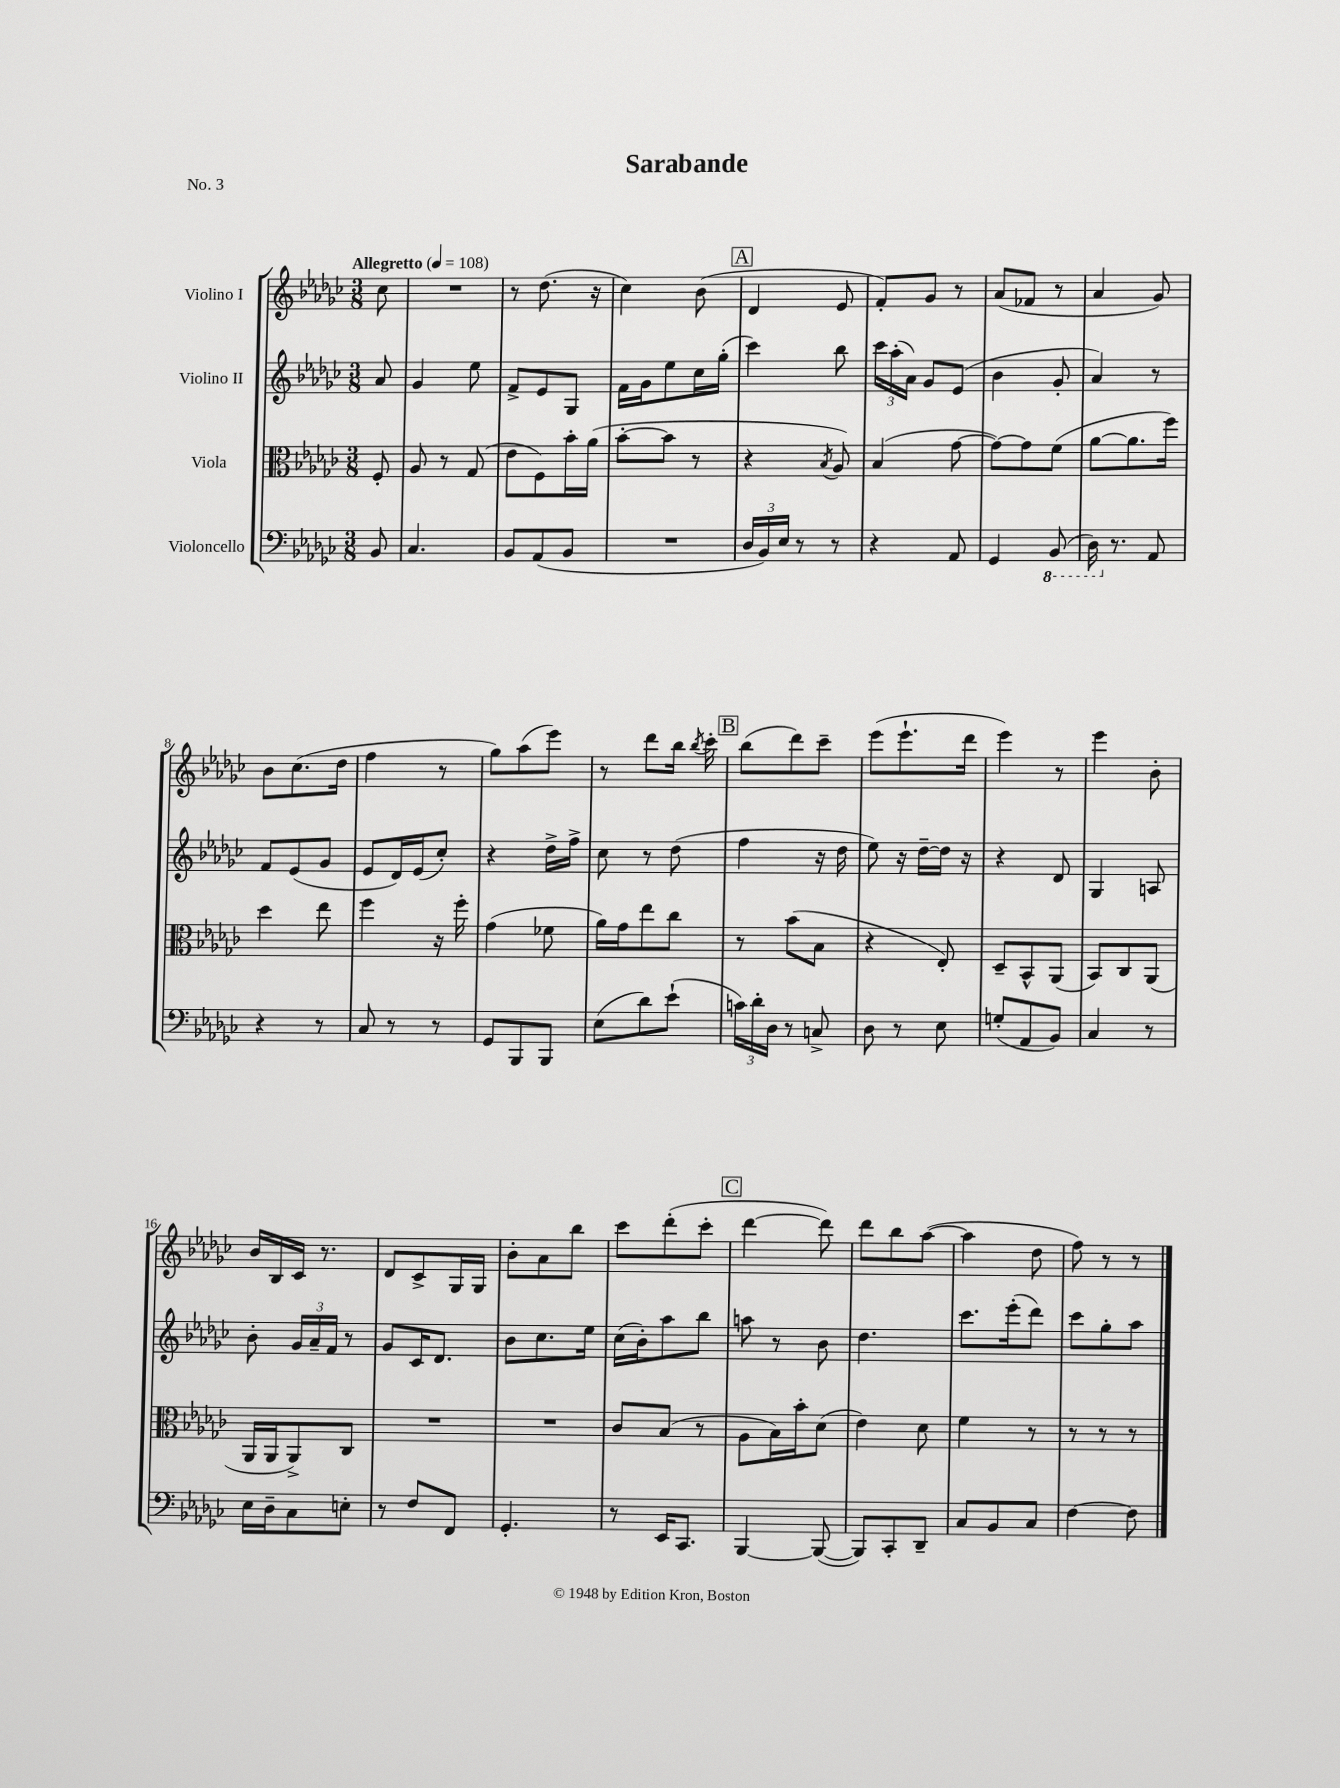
\header { title = "Sarabande" piece = "No. 3" }
<<
\new StaffGroup <<
\new Staff = "s0" \with { instrumentName = "Violino I" } {
    \clef treble \key ges \major \numericTimeSignature \time 3/8 \partial 8 \tempo "Allegretto" 4 = 108
    \autoBeamOff ces''8 |
    R4. |
    r8 des''8.( r16 |
    ces''4) bes'8( |
    \mark \markup { \box "A" } des'4 ees'8 |
    f'8[-.) ges'8] r8 |
    aes'8[( fes'8] r8 |
    aes'4 ges'8) |
    bes'8[ ces''8.( des''16] |
    f''4 r8 |
    ges''8[) aes''8( ees'''8]) |
    r8 des'''8[ bes''16] \acciaccatura { bes''8 } ces'''16-. |
    \mark \markup { \box "B" } bes''8[( des'''8) ces'''8]-- |
    ees'''8[( ees'''8.-! des'''16] |
    ees'''4) r8 |
    ees'''4 bes'8-. |
    bes'16[ bes16 ces'16] r8. |
    des'8[ ces'8-> ges16 ges16] |
    bes'8[-. aes'8 bes''8] |
    ces'''8[ des'''8-.( ces'''8]-. |
    \mark \markup { \box "C" } des'''4~ des'''8) |
    des'''8[ bes''8 aes''8]~( |
    aes''4 des''8 |
    f''8) r8 r8 \bar "|." |
}
\new Staff = "s1" \with { instrumentName = "Violino II" } {
    \clef treble \key ges \major \numericTimeSignature \time 3/8 \partial 8
    \autoBeamOff aes'8 |
    ges'4 ees''8 |
    f'8[-> ees'8 ges8] |
    f'16[ ges'16 ees''8 ces''16 ges''16]-.( |
    \mark \markup { \box "A" } ces'''4) bes''8 |
    \tuplet 3/2 { ces'''16[ aes''16-.( aes'16]) } ges'8[ ees'8]( |
    bes'4 ges'8-. |
    aes'4) r8 |
    f'8[ ees'8( ges'8] |
    ees'8[ des'16) ees'16( ces''8]-.) |
    r4 des''16[-> f''16]-> |
    ces''8 r8 des''8( |
    \mark \markup { \box "B" } f''4 r16 des''16 |
    ees''8) r16 des''16[~-- des''16] r16 |
    r4 des'8 |
    ges4 a8 |
    bes'8-. \tuplet 3/2 { ges'16[ aes'16-- f'16] } r8 |
    ges'8[ ces'16 des'8.] |
    bes'8[ ces''8. ees''16] |
    ces''16[( bes'16-.) aes''8 bes''8] |
    \mark \markup { \box "C" } a''8 r8 bes'8 |
    des''4. |
    ces'''8.[ ees'''16-.( des'''8]) |
    ces'''8[ ges''8-. aes''8] \bar "|." |
}
\new Staff = "s2" \with { instrumentName = "Viola" } {
    \clef alto \key ges \major \numericTimeSignature \time 3/8 \partial 8
    \autoBeamOff f8-. |
    aes8 r8 ges8( |
    ees'8[ f8) bes'16-. aes'16]( |
    bes'8[~-. bes'8] r8 |
    \mark \markup { \box "A" } r4 \acciaccatura { bes8 } aes8) |
    bes4( ges'8~ |
    ges'8[~) ges'8 f'8]( |
    aes'8[~ aes'8. f''16]) |
    des''4 ees''8 |
    f''4 r16 f''16-. |
    ges'4( fes'8 |
    aes'16[) ges'16 ees''8 ces''8] |
    \mark \markup { \box "B" } r8 bes'8[( bes8] |
    r4 ees8-.) |
    des8[-- bes,8-^ aes,8]( |
    bes,8[) ces8 aes,8]( |
    aes,16[ aes,16 aes,8->) ces8] |
    R4. |
    R4. |
    ces'8[ bes8]( r8 |
    \mark \markup { \box "C" } aes8[ bes16) bes'16-. des'8]( |
    ees'4) des'8 |
    f'4 r8 |
    r8 r8 r8 \bar "|." |
}
\new Staff = "s3" \with { instrumentName = "Violoncello" } {
    \clef bass \key ges \major \numericTimeSignature \time 3/8 \partial 8
    \autoBeamOff bes,8 |
    ces4. |
    bes,8[ aes,8( bes,8] |
    R4. |
    \mark \markup { \box "A" } \tuplet 3/2 { des16[ bes,16) ees16] } r8 r8 |
    r4 aes,8 |
    ges,4 \ottava #-1 bes,,8( |
    des,16) \ottava #0 r8. aes,8 |
    r4 r8 |
    ces8 r8 r8 |
    ges,8[ bes,,8 bes,,8] |
    ees8[( des'8) ees'8]-!( |
    \mark \markup { \box "B" } \tuplet 3/2 { c'16[) des'16-. des16] } r8 c8-> |
    des8 r8 ees8 |
    g8[-.( aes,8 bes,8]) |
    ces4 r8 |
    ees16[ des16-- ces8 e8]-. |
    r8 f8[ f,8] |
    ges,4.-. |
    r8 ees,16[ ces,8.] |
    \mark \markup { \box "C" } bes,,4~ bes,,8~( |
    bes,,8[) ces,8-. des,8]-- |
    ces8[ bes,8 ces8] |
    f4~ f8 \bar "|." |
}
>>
>>
